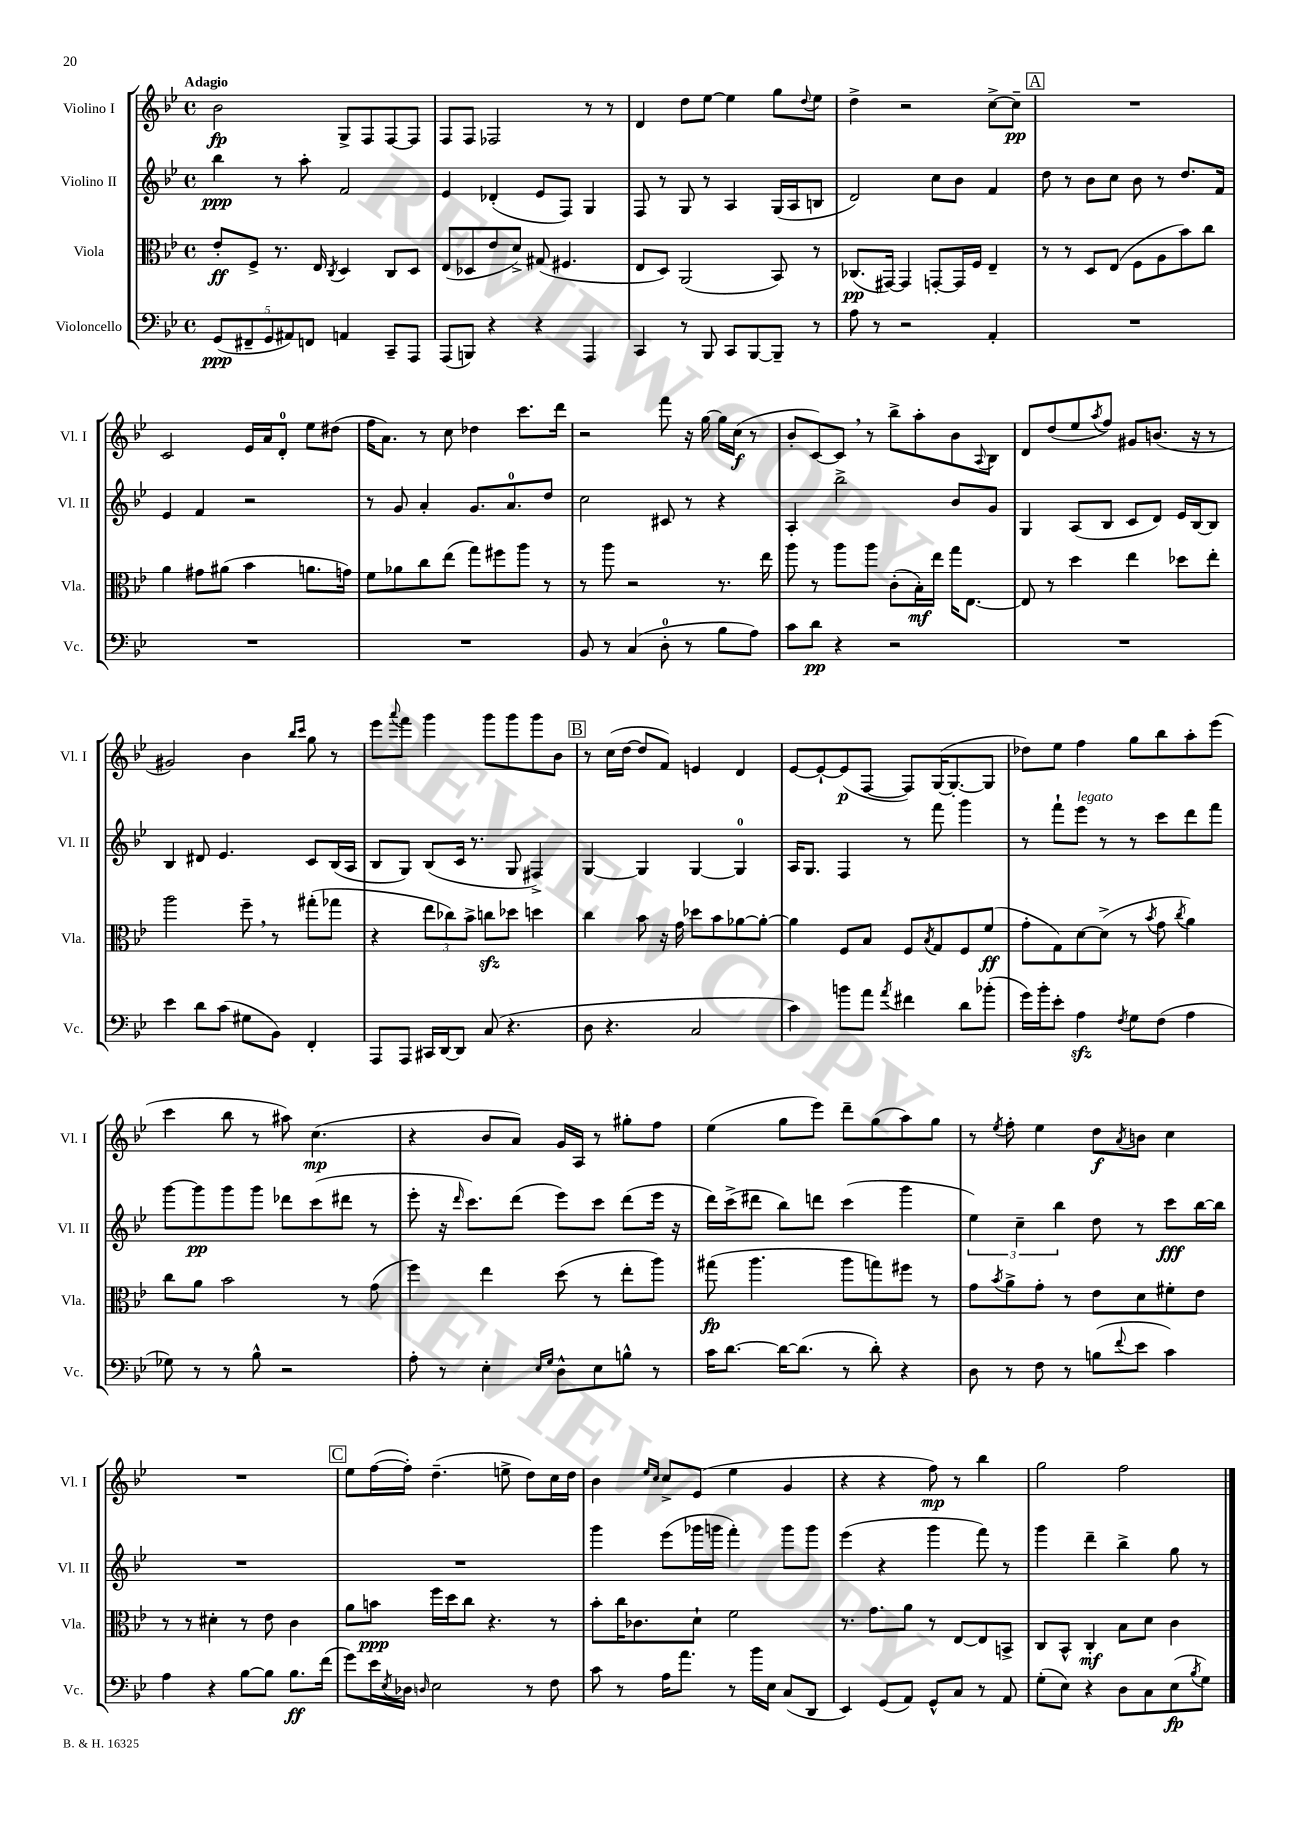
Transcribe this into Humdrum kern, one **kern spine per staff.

**kern	**dynam	**kern	**dynam	**kern	**dynam	**kern	**dynam
*part4	*part4	*part3	*part3	*part2	*part2	*part1	*part1
*staff4	*staff4	*staff3	*staff3	*staff2	*staff2	*staff1	*staff1
*I"Violoncello	*	*I"Viola	*	*I"Violino II	*	*I"Violino I	*
*I'Vc.	*	*I'Vla.	*	*I'Vl. II	*	*I'Vl. I	*
*clefF4	*	*clefC3	*	*clefG2	*	*clefG2	*
*k[b-e-]	*	*k[b-e-]	*	*k[b-e-]	*	*k[b-e-]	*
*M4/4	*	*M4/4	*	*M4/4	*	*M4/4	*
*met(c)	*	*met(c)	*	*met(c)	*	*met(c)	*
=1	=1	=1	=1	=1	=1	=1	=1
!	!	!	!	!	!	!LO:TX:a:B:t=Adagio	!
(10GG/L	ppp	8e-'/L	ff	4bb-\	ppp	2b-\	fp
10FF#X~/	.	.	.	.	.	.	.
.	.	8F^/J	.	.	.	.	.
10GG/	.	.	.	.	.	.	.
.	.	8.r	.	8r	.	.	.
10AA#X/)	.	.	.	.	.	.	.
.	.	.	.	8aa'\	.	.	.
10FFn/J	.	.	.	.	.	.	.
.	.	16E-/	.	.	.	.	.
.	.	8qC/	.	.	.	.	.
4AAn/	.	4D/	.	2f/	.	8G^/L	.
.	.	.	.	.	.	8F/	.
8CC~/L	.	8C/L	.	.	.	[8F/	.
8AAA/J	.	8D/J	.	.	.	8F/J]	.
=2	=2	=2	=2	=2	=2	=2	=2
(8AAA/L	.	(8E-/L	.	4e-/	.	8F/L	.
8BBBn/J)	.	8D-X/	.	.	.	8F/J	.
4r	.	8e-/	.	(4d-X'/	.	2F-X/	.
.	.	8d^/J)	.	.	.	.	.
4r	.	(8G#X/	.	8e-/L	.	.	.
.	.	4.F#X/	.	8F/J)	.	.	.
4AAA/	.	.	.	4G/	.	8r	.
.	.	.	.	.	.	8r	.
=3	=3	=3	=3	=3	=3	=3	=3
4CC/	.	8E-/L	.	8F/	.	4d/	.
.	.	8D/J)	.	8r	.	.	.
8r	.	(2AA/	.	8G/	.	8dd\L	.
8BBB-/	.	.	.	8r	.	[8ee-\J	.
8CC/L	.	.	.	4A/	.	4ee-\]	.
[8BBB-/	.	.	.	.	.	.	.
8BBB-~/J]	.	8BB-/)	.	(16G/LL	.	8gg\L	.
.	.	.	.	16A/J	.	.	.
.	.	.	.	.	.	8qqdd/	.
8r	.	8r	.	8Bn/J	.	8ee-\J	.
=4	=4	=4	=4	=4	=4	=4	=4
8A\	.	(8.C-X/L	pp	2d/)	.	4dd^\	.
8r	.	.	.	.	.	.	.
.	.	[16GG#X/Jk)	.	.	.	.	.
2r	.	4GG#/]	.	.	.	2r	.
.	.	[8GGn'/L	.	8cc\L	.	.	.
.	.	16GG/L]	.	8b-\J	.	.	.
.	.	16F/JJ	.	.	.	.	.
4AA'/	.	4E-~/	.	4f/	.	[8cc^\L	.
.	.	.	.	.	.	8cc~\J]	pp
!!LO:REH:place=s1:t=A
=5	=5	=5	=5	=5	=5	=5	=5
1r	.	8r	.	8dd\	.	1r	.
.	.	8r	.	8r	.	.	.
.	.	8D/L	.	8b-\L	.	.	.
.	.	(8E-/J	.	8cc\J	.	.	.
.	.	8F\L	.	8b-\	.	.	.
.	.	8A\	.	8r	.	.	.
.	.	8b-\)	.	8.dd/L	.	.	.
.	.	8cc\J	.	.	.	.	.
.	.	.	.	16f/Jk	.	.	.
!!LO:LB:g=z
=6	=6	=6	=6	=6	=6	=6	=6
1r	.	4a\	.	4e-/	.	2c/	.
.	.	8g#X\L	.	4f/	.	.	.
.	.	(8a#X\J	.	.	.	.	.
.	.	4b-\	.	2r	.	16e-/LL	.
.	.	.	.	.	.	16a/J	.
.	.	.	.	.	.	8d'/J	.
.	.	8.an\L	.	.	.	8ee-\L	.
.	.	.	.	.	.	(8dd#X\J	.
.	.	16gn\Jk)	.	.	.	.	.
=7	=7	=7	=7	=7	=7	=7	=7
1r	.	8f\L	.	8r	.	16ff\KL	.
.	.	.	.	.	.	8.a\J)	.
.	.	8a-X\	.	8g/	.	.	.
.	.	8cc\	.	4a'/	.	8r	.
.	.	(8ee-\J	.	.	.	8cc\	.
.	.	8gg\L)	.	8.g/L	.	4dd-X\	.
.	.	8ff#X\	.	.	.	.	.
.	.	.	.	8.a/	.	.	.
.	.	8aa\J	.	.	.	8.ccc\L	.
.	.	8r	.	8dd/J	.	.	.
.	.	.	.	.	.	16ddd\Jk	.
=8	=8	=8	=8	=8	=8	=8	=8
8BB-/	.	8r	.	2cc\	.	2r	.
8r	.	8aa\	.	.	.	.	.
(4C/	.	2r	.	.	.	.	.
8D'\	.	.	.	8c#X/	.	8fff\	.
8r	.	.	.	8r	.	16r	.
.	.	.	.	.	.	[16gg\	.
8B-\L	.	8.r	.	4r	.	16gg\LL]	.
.	.	.	.	.	.	(16cc\JJ	f
8A\J)	.	.	.	.	.	8r	.
.	.	16ee-\	.	.	.	.	.
=9	=9	=9	=9	=9	=9	=9	=9
8c\L	.	8aa\	.	4A'/	.	8b-'/L	.
8d\J	pp	8r	.	.	.	[8c/)	.
4r	.	8aa\L	.	2bb-^\	.	8c,/J]	.
.	.	8aa\J	.	.	.	8r	.
2r	.	(8c'\L	.	.	.	8bb-^\L	.
.	.	16B-'\L)	mf	.	.	8aa'\	.
.	.	16ee-\JJ	.	.	.	.	.
.	.	16gg\KL	.	8b-/L	.	8b-\	.
.	.	[8.E-\J	.	.	.	.	.
.	.	.	.	.	.	8qqA/	.
.	.	.	.	8g/J	.	8B-\J	.
=10	=10	=10	=10	=10	=10	=10	=10
1r	.	8E-/]	.	4G/	.	8d/L	.
.	.	8r	.	.	.	(8dd/	.
.	.	4dd\	.	(8A/L	.	8ee-/	.
.	.	.	.	.	.	8qaa/	.
.	.	.	.	8B-/J	.	8ff/J)	.
.	.	4ee-\	.	8c/L	.	8g#X/L	.
.	.	.	.	8d/J)	.	(8.bn/J	.
.	.	8dd-X\L	.	16e-/LL	.	.	.
.	.	.	.	[16B-/J	.	16r	.
.	.	8ee-'\J	.	8B-/J]	.	8r	.
!!LO:LB:g=z
=11	=11	=11	=11	=11	=11	=11	=11
4e-\	.	2aa\	.	4B-/	.	2g#X/)	.
8d\L	.	.	.	8d#X/	.	.	.
(8c\J	.	.	.	4.e-/	.	.	.
8G#X\L	.	8ff~,\	.	.	.	4b-\	.
8BB-\J)	.	8r	.	.	.	.	.
.	.	.	.	.	.	16qqbb-/LL	.
.	.	.	.	.	.	16qqccc/JJ	.
4FF'/	.	(8gg#X'\L	.	8c/L	.	8gg\	.
.	.	8gg-X\J	.	(16B-/L	.	8r	.
.	.	.	.	16A/JJ	.	.	.
=12	=12	=12	=12	=12	=12	=12	=12
8AAA/L	.	4r	.	8B-/L	.	8eee-\L	.
.	.	.	.	.	.	8qqaaa/	.
8AAA/J	.	.	.	8G/J)	.	8fff\J	.
16CC#X/LL	.	12ee-\L	.	(8B-/L	.	4ggg\	.
[16DD/J	.	.	.	.	.	.	.
.	.	12cc-X\)	.	.	.	.	.
8DD/J]	.	.	.	16c/Jk	.	.	.
.	.	12b-^\J	.	.	.	.	.
.	.	.	.	8.r	.	.	.
(8C/	.	8ccnzz\L	.	.	.	8ggg\L	.
4.r	.	8dd-X\J	.	8G/	.	8ggg\	.
.	.	4ddn\	.	4F#X^/)	.	8ggg\	.
.	.	.	.	.	.	8b-\J	.
!!LO:REH:place=s1:t=B
=13	=13	=13	=13	=13	=13	=13	=13
8D\	.	4cc\	.	[4G/	.	8r	.
4.r	.	.	.	.	.	(16cc\LL	.
.	.	.	.	.	.	[16dd\JJ	.
.	.	8b-\	.	4G/]	.	8dd/L]	.
.	.	16r	.	.	.	8f/J)	.
.	.	16g\	.	.	.	.	.
2C/	.	8dd-X\L	.	[4G/	.	4en/	.
.	.	8b-\	.	.	.	.	.
.	.	[8a-X\	.	4G/]	.	4d/	.
.	.	8a-'\J_	.	.	.	.	.
=14	=14	=14	=14	=14	=14	=14	=14
4c\)	.	4a-\]	.	16A/KL	.	[8e-/L	.
.	.	.	.	8.G/J	.	.	.
.	.	.	.	.	.	8e-`/_	.
8bn\L	.	8F/L	.	4F/	.	(8e-/]	p
8a\J	.	8B-/J	.	.	.	[8F/J	.
8qa/	.	.	.	.	.	.	.
4f#X\	.	8F/L	.	8r	.	8F/L])	.
.	.	8qB-/	.	.	.	.	.
.	.	8G/	.	8fff\	.	([16G/K	.
.	.	.	.	.	.	8.G'/_	.
8d\L	.	8F/	.	4ggg\	.	.	.
(8b-X'\J	.	(8f/J	ff	.	.	8G/J]	.
=15	=15	=15	=15	=15	=15	=15	=15
16g\LL)	.	8g'\L	.	8r	.	8dd-X\L)	.
16b-'\J	.	.	.	.	.	.	.
8e-'\J	.	8G\)	.	8fff`\L	.	8ee-\J	.
!	!	!	!	!LO:TX:a:i:t=legato	!	!	!
4Azz\	.	[8d\	.	8eee-\J	.	4ff\	.
.	.	(8d^\J]	.	8r	.	.	.
8qF/	.	.	.	.	.	.	.
8G\L	.	8r	.	8r	.	8gg\L	.
.	.	8qb-/	.	.	.	.	.
(8F\J	.	8g\	.	8ccc\L	.	8bb-\	.
.	.	8qcc/	.	.	.	.	.
4A\	.	4a\)	.	8ddd\	.	8aa'\	.
.	.	.	.	8fff\J	.	(8eee-\J	.
!!LO:LB:g=z
=16	=16	=16	=16	=16	=16	=16	=16
8G-X\)	.	8cc\L	.	[8ggg\L	.	4ccc\	.
8r	.	8a\J	.	8ggg\]	pp	.	.
8r	.	2b-\	.	8ggg\	.	8bb-\	.
8B-^^\	.	.	.	8ggg\J	.	8r	.
2r	.	.	.	8ddd-X\L	.	8aa#X\)	.
.	.	.	.	(8ccc\	.	(4.cc\	mp
.	.	8r	.	8ddd#X\J	.	.	.
.	.	(8g\	.	8r	.	.	.
=17	=17	=17	=17	=17	=17	=17	=17
8A'\	.	4ff\)	.	8eee-'\	.	4r	.
8r	.	.	.	16r	.	.	.
.	.	.	.	16qqddd/	.	.	.
.	.	.	.	8.ccc\L)	.	.	.
4E-'\	.	4ee-\	.	.	.	8b-/L	.
.	.	.	.	(8ddd\J	.	8a/J)	.
16qqE-/LL	.	.	.	.	.	.	.
16qqG/JJ	.	.	.	.	.	.	.
8D^^\L	.	(8dd\	.	8eee-\L)	.	16g/LL	.
.	.	.	.	.	.	16A/JJ	.
8E-\	.	8r	.	8ccc\J	.	8r	.
8Bn^^\J	.	8ee-'\L	.	(8ddd\L	.	8gg#X'\L	.
8r	.	8aa\J)	.	16eee-\Jk	.	8ff\J	.
.	.	.	.	16r	.	.	.
=18	=18	=18	=18	=18	=18	=18	=18
16c\KL	.	(8gg#X\	fp	16ddd\LL)	.	(4ee-\	.
[8.d\J	.	.	.	(16ccc^\J	.	.	.
.	.	4.aa\	.	8ddd#X\J	.	.	.
16d\KL_	.	.	.	8bb-\L)	.	8gg\L	.
(8.d\J]	.	.	.	.	.	.	.
.	.	.	.	8dddn\J	.	8eee-\J)	.
8r	.	8aa\L	.	(4ccc\	.	8ddd~\L	.
8d'\)	.	8ggn\)	.	.	.	(8gg\	.
4r	.	8ff#X\J	.	4ggg\	.	8aa\)	.
.	.	8r	.	.	.	8gg\J	.
=19	=19	=19	=19	=19	=19	=19	=19
8D\	.	8g\L	.	6ee-\)	.	8r	.
.	.	8qb-/	.	.	.	8qee-/	.
8r	.	8a^\	.	.	.	8ff'\	.
.	.	.	.	6cc~\	.	.	.
8F\	.	8g'\J	.	.	.	4ee-\	.
.	.	.	.	6bb-\	.	.	.
8r	.	8r	.	.	.	.	.
(8Bn\L	.	8e-\L	.	8dd\	.	8dd\L	f
8qqf/	.	.	.	.	.	8qa/	.
8e-\J	.	8d\	.	8r	.	8bn\J	.
4c\)	.	8f#X'\	.	8ccc\L	fff	4cc\	.
.	.	8e-\J	.	[16bb-\L	.	.	.
.	.	.	.	16bb-\JJ]	.	.	.
!!LO:LB:g=z
=20	=20	=20	=20	=20	=20	=20	=20
4A\	.	8r	.	1r	.	1r	.
.	.	8r	.	.	.	.	.
4r	.	4d#X'\	.	.	.	.	.
[8B-\L	.	8r	.	.	.	.	.
8B-\J]	.	8e-\	.	.	.	.	.
8.B-\L	ff	4c\	.	.	.	.	.
(16f\Jk	.	.	.	.	.	.	.
!!LO:REH:place=s1:t=C
=21	=21	=21	=21	=21	=21	=21	=21
8g\L)	.	8a\L	.	1r	.	8ee-\L	.
16e-\L	.	8bn\J	ppp	.	.	([16ff\L	.
8qE-/	.	.	.	.	.	.	.
16D-X\JJ	.	.	.	.	.	16ff'\JJ])	.
16qqDn/	.	.	.	.	.	.	.
2E-\	.	16ff\LL	.	.	.	(4.dd~\	.
.	.	16dd\J	.	.	.	.	.
.	.	8cc\J	.	.	.	.	.
.	.	4.r	.	.	.	.	.
.	.	.	.	.	.	8een^\	.
8r	.	.	.	.	.	8dd\L)	.
8F\	.	8r	.	.	.	16cc\L	.
.	.	.	.	.	.	16dd\JJ	.
=22	=22	=22	=22	=22	=22	=22	=22
8c\	.	8b-'\L	.	4ggg\	.	4b-\	.
8r	.	16cc\K	.	.	.	.	.
.	.	8.c-X\	.	.	.	.	.
.	.	.	.	.	.	16qqee-/LL	.
.	.	.	.	.	.	16qqcc/JJ	.
16A\KL	.	.	.	(8eee-\L	.	8cc^/L	.
8.a\J	.	.	.	.	.	.	.
.	.	8d`\J	.	16ggg-X\L	.	(8e-/J	.
.	.	.	.	16gggn\JJ	.	.	.
8r	.	2f\	.	4fff'\)	.	4ee-\	.
16b-\LL	.	.	.	.	.	.	.
16E-\JJ	.	.	.	.	.	.	.
(8C/L	.	.	.	8ggg\L	.	4g/	.
8DD/J	.	.	.	8ggg\J	.	.	.
=23	=23	=23	=23	=23	=23	=23	=23
4EE-/)	.	8.r	.	(4eee-\	.	4r	.
.	.	8.g\L	.	.	.	.	.
(8GG/L	.	.	.	4r	.	4r	.
8AA/J)	.	8a\J	.	.	.	.	.
8GG^^/L	.	8r	.	4ggg\	.	8ff\)	mp
8C/J	.	[8E-/L	.	.	.	8r	.
8r	.	8E-/]	.	8fff\)	.	4bb-\	.
8AA/	.	8BBn^/J	.	8r	.	.	.
=24	=24	=24	=24	=24	=24	=24	=24
(8G'\L	.	8C/L	.	4ggg\	.	2gg\	.
8E-\J)	.	8BB-^^/J	.	.	.	.	.
4r	.	4C'/	mf	4ddd~\	.	.	.
8D\L	.	8B-\L	.	4bb-^\	.	2ff\	.
8C\	.	8d\J	.	.	.	.	.
(8E-\	fp	4c\	.	8gg\	.	.	.
8qB-/	.	.	.	.	.	.	.
8G\J)	.	.	.	8r	.	.	.
==	==	==	==	==	==	==	==
*-	*-	*-	*-	*-	*-	*-	*-
